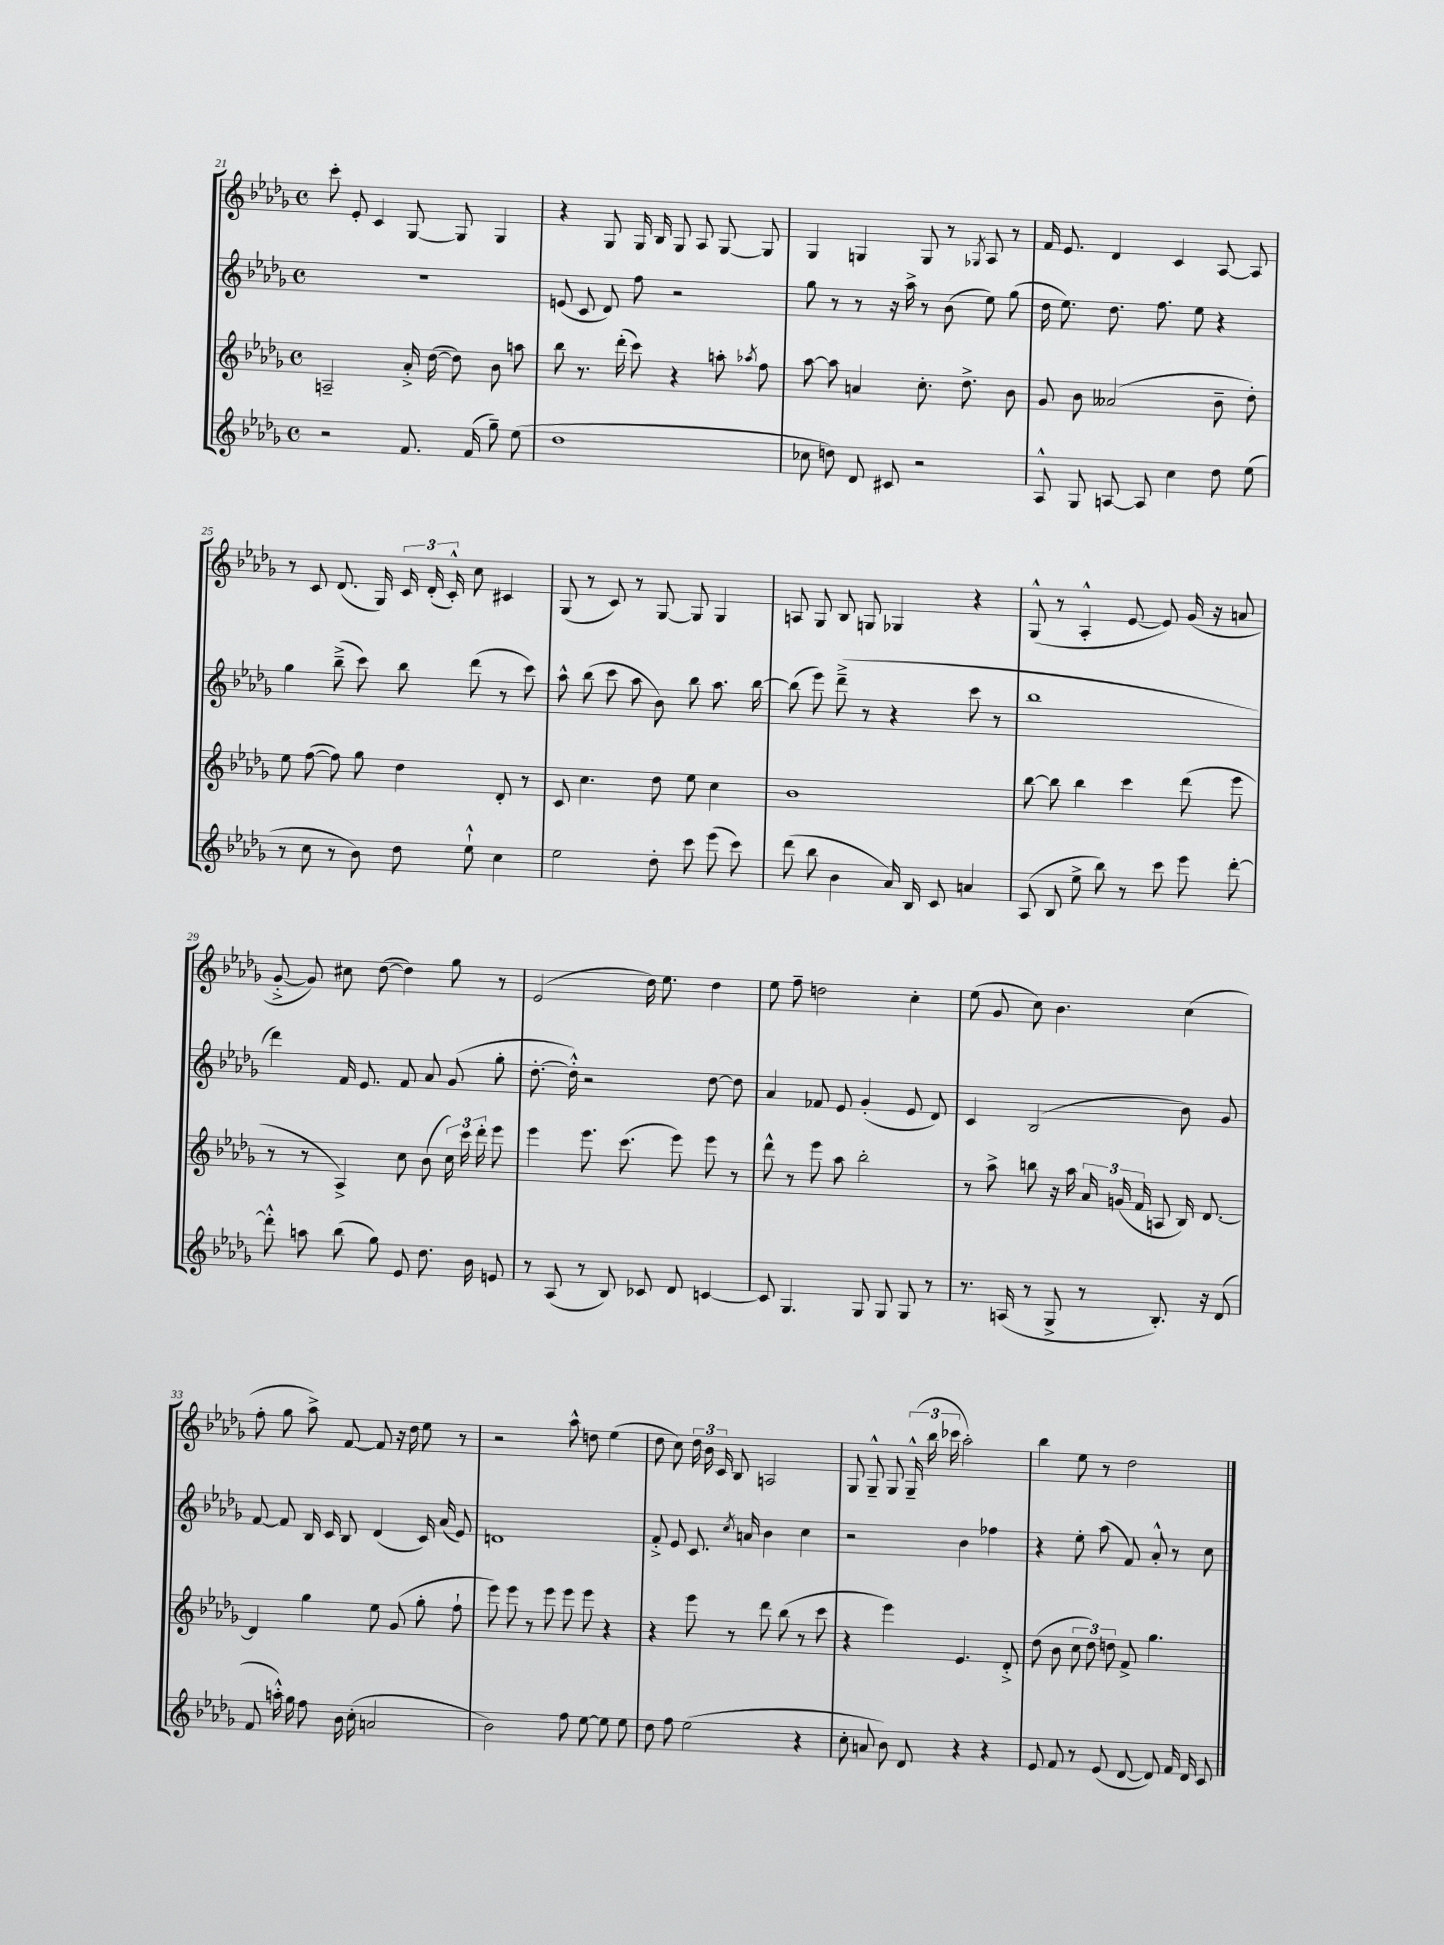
<<
\new StaffGroup <<
\new Staff = "s0" {
    \clef treble \key des \major \defaultTimeSignature \time 4/4
    \autoBeamOff c'''8-. ees'8-. c'4 ges8~ ges8 ges4 |
    r4 ges8 ges16 bes16 ges8 aes8 ges8~ ges8 |
    ges4 g4 g8 r8 \acciaccatura { ges8 } aes8 r8 |
    f'16 ees'8. des'4 c'4 aes8~ aes8 |
    r8 c'8 des'8.( ges16) \tuplet 3/2 { c'16 des'16-.( c'16-.-^) } c''8 cis'4 |
    ges8( r8 c'8) r8 ges8~ ges8 ges4 |
    a8 ges8 bes8 g8 ges4 r4 |
    ges8-^( r8 aes4-.-^ ees'8~ ees'8) ges'16( r16 a'8 |
    ges'8~-.-> ges'8) cis''8 des''8~( des''4) ges''8 r8 |
    ees'2( des''16) ees''8. des''4 |
    ees''8 f''8-- d''2 c''4-. |
    ees''8( ges'8 c''8) bes'4. c''4( |
    f''8-. ges''8 aes''8->) f'8~ f'8 r16 des''16 ees''8 r8 |
    r2 aes''8-^ d''8 ees''4( |
    des''8 c''8) \tuplet 3/2 { des''16 bes'16 c'16 } bes8 a2 |
    ges8 ges8---^ ges8 \tuplet 3/2 { ges16---^( bes''16 ces'''16 } aes''2-.) |
    bes''4 ees''8 r8 des''2 \bar "|." |
}
\new Staff = "s1" {
    \clef treble \key des \major \defaultTimeSignature \time 4/4
    \autoBeamOff r1 |
    e'8( c'8 des'8) f''8 r2 |
    ges''8 r8 r8 r16 aes''16-> r8 bes'8( ees''8) ges''8( |
    des''16 ees''8.) des''8. f''8. ees''8 r4 |
    ges''4 bes''8--->( c'''8) bes''8 des'''8( r8 c'''8) |
    aes''8-^ bes''8( c'''8 aes''8 bes'8) bes''8 aes''8. bes''16~ |
    bes''8( ees'''8) des'''8--->( r8 r4 c'''8 r8 |
    bes''1 |
    des'''4) f'16 ees'8. f'8 aes'8 ges'8( ges''8-. |
    des''8.~-. des''16-.-^) r2 des''8~ des''8 |
    aes'4 fes'8 ees'8 ges'4-.( ees'8 des'8) |
    c'4 bes2( bes'8) ges'8 |
    f'8~ f'8 bes16 c'16 bes8 des'4( c'16) aes'16( ees'8) |
    d'1 |
    f'8-.-> ees'8 c'8. \acciaccatura { c''8 } a'16 bes'4 c''4 |
    r2 bes'4 fes''4 |
    r4 ees''8-. aes''8( f'8) aes'8-.-^ r8 c''8 \bar "|." |
}
\new Staff = "s2" {
    \clef treble \key des \major \defaultTimeSignature \time 4/4
    \autoBeamOff a2-- aes'16-.-> des''16~( des''8) bes'8 a''8 |
    bes''8 r8. des'''16-.( c'''8) r4 a''8-. \acciaccatura { aes''8 } f''8 |
    aes''8~ aes''8 a'4 c''8.-. des''8.-> bes'8 |
    ges'8 bes'8 aeses'2( bes'8-- des''8-.) |
    ees''8 f''8~( f''8) ges''8 des''4 des'8-. r8 |
    c'8 c''4. des''8 ees''8 c''4 |
    bes'1 |
    bes''8~ bes''8 bes''4 c'''4 des'''8( ees'''8 |
    r8 r8 aes4->) c''8 bes'8( \tuplet 3/2 { c''16) c'''16 des'''16-. } ees'''8 |
    ees'''4 ees'''8. c'''8.( ees'''8) ees'''8 r8 |
    des'''8-^ r8 ees'''8 aes''8 bes''2-. |
    r8 aes''8-> b''8 r16 aes''16 \tuplet 3/2 { aes'16 g'16( f'16 } a8 bes16) des'8.~ |
    des'4 ges''4 ees''8 ges'8( ges''8-. f''8-! |
    ees'''8) ees'''8 r8 ees'''8 ees'''8 ees'''8 r4 |
    r4 ees'''8 r8 des'''8 bes''8( r8 c'''8 |
    r4 ees'''4) ees'4. des'8-.-> |
    des''8( bes'8 \tuplet 3/2 { c''8 des''8) d''8 } f'8-> ges''4. \bar "|." |
}
\new Staff = "s3" {
    \clef treble \key des \major \defaultTimeSignature \time 4/4
    \autoBeamOff r2 f'8. f'16( ges''8--) ees''8( |
    des''1 |
    ces''8 d''8) des'8 cis'8 r2 |
    aes8-^ ges8 a8~ a8 c''4 des''8 ees''8( |
    r8 c''8 r8 bes'8) des''8 ees''8-!-^ c''4 |
    ees''2 des''8-. c'''8 ees'''8( c'''8) |
    des'''8( bes''8 bes'4 aes'16) bes16 c'8 a'4 |
    aes8( bes8 ees''8-> bes''8) r8 c'''8 ees'''8 des'''8~-. |
    des'''8-.-^ a''8 bes''8( ges''8) ees'8 des''8. bes'16 e'8 |
    r8 aes8( r8 bes8) ces'8 des'8 c'4~ |
    c'8 ges4. ges8 ges8 ges8 r8 |
    r8. a16( r8 ges8-> r8 bes8.-.) r16 des'8( |
    f'8 a''16-.-^) ges''16 f''8 bes'16 c''16-.( a'2 |
    bes'2) f''8 ees''8~ ees''8 ees''8 |
    des''8 f''8 ees''2( r4 |
    c''8-. a'8 bes'8) des'8 r4 r4 |
    ees'8 f'8 r8 ees'8( des'8~ des'8) f'16 des'16 c'8 \bar "|." |
}
>>
>>
\layout { \context { \Score currentBarNumber = #21 } }
